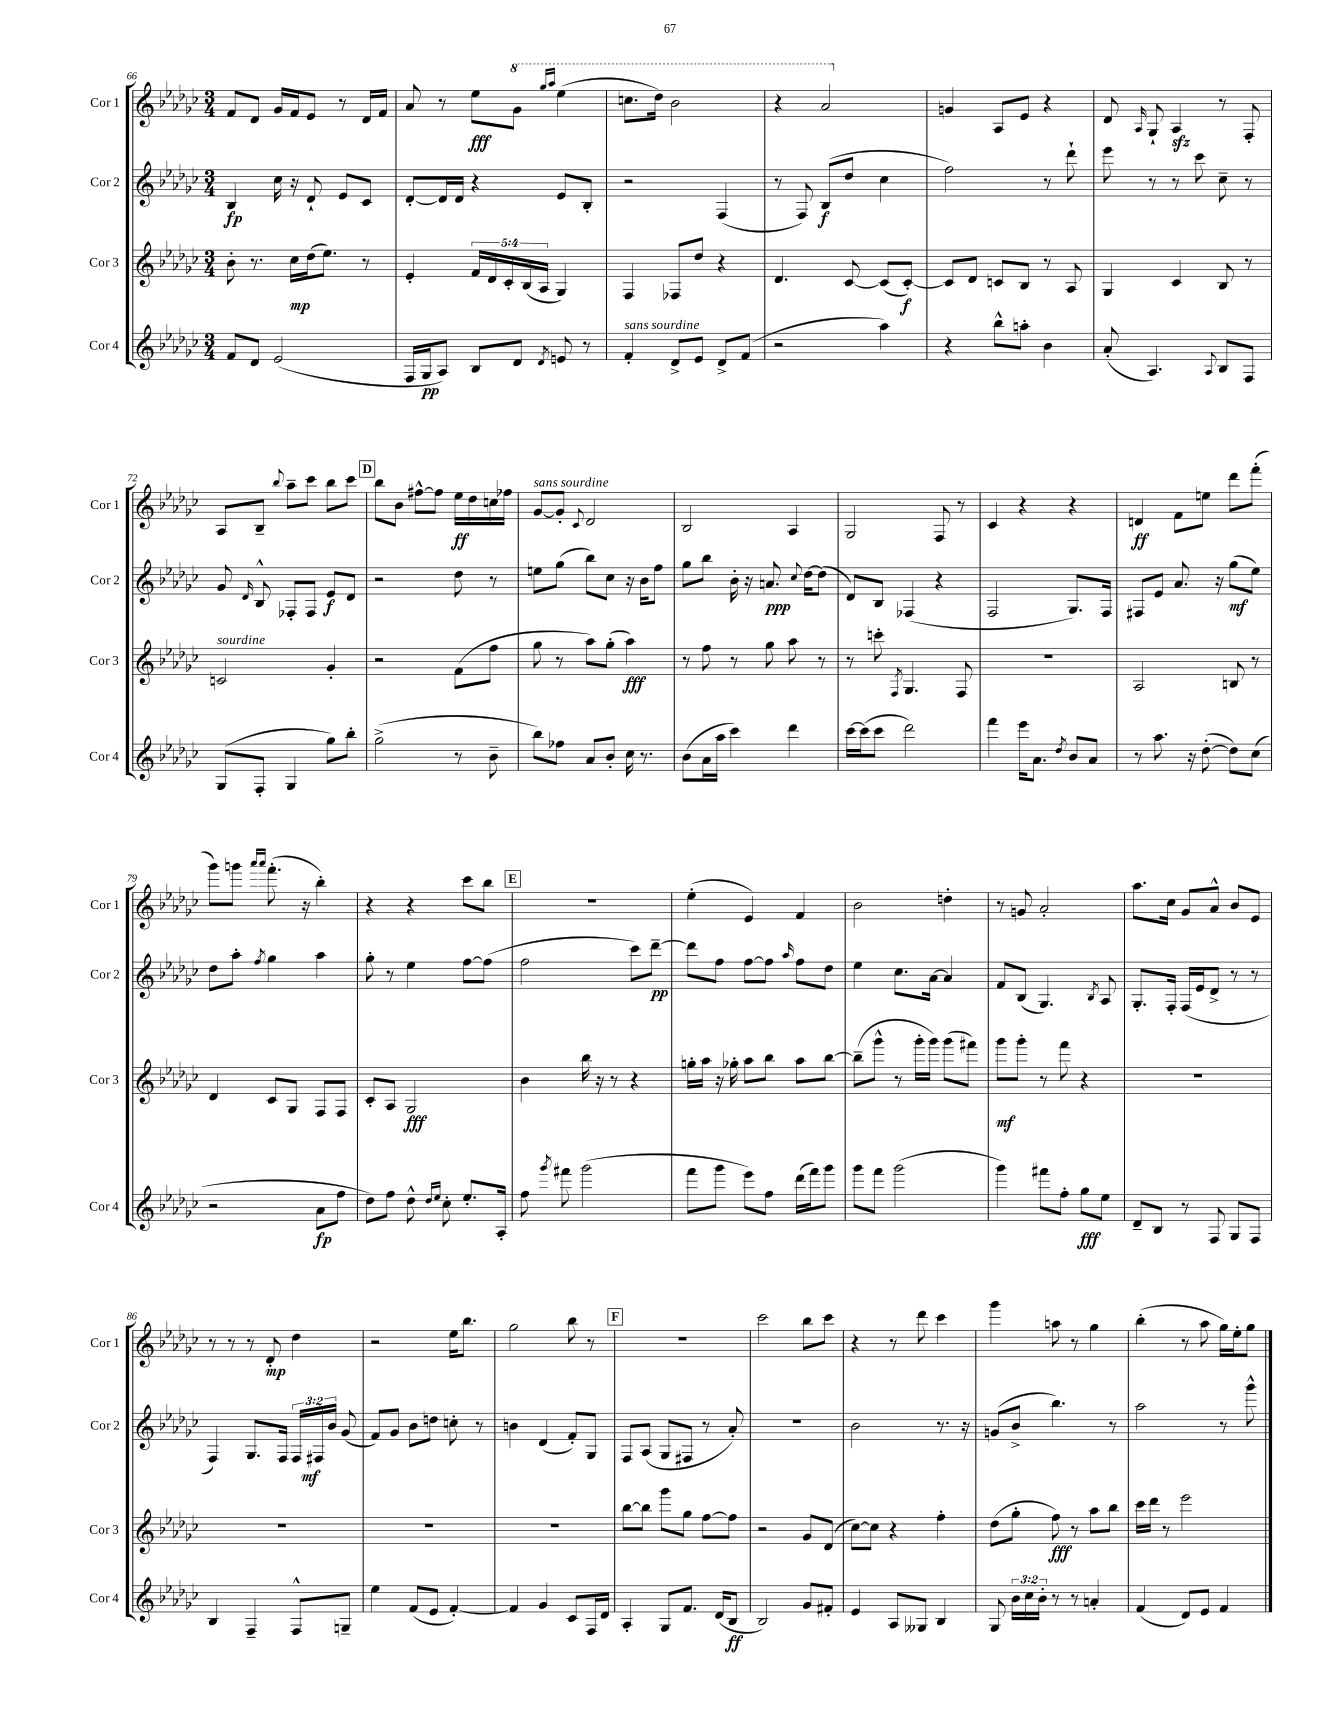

**kern	**dynam	**kern	**dynam	**kern	**dynam	**kern	**dynam
*part4	*part4	*part3	*part3	*part2	*part2	*part1	*part1
*staff4	*staff4	*staff3	*staff3	*staff2	*staff2	*staff1	*staff1
*I"Cor 4	*	*I"Cor 3	*	*I"Cor 2	*	*I"Cor 1	*
*I'Cor 4	*	*I'Cor 3	*	*I'Cor 2	*	*I'Cor 1	*
*clefG2	*	*clefG2	*	*clefG2	*	*clefG2	*
*k[b-e-a-d-g-c-]	*	*k[b-e-a-d-g-c-]	*	*k[b-e-a-d-g-c-]	*	*k[b-e-a-d-g-c-]	*
*M3/4	*	*M3/4	*	*M3/4	*	*M3/4	*
=66	=66	=66	=66	=66	=66	=66	=66
8f/L	.	8b-'\	.	4B-/	fp	8f/L	.
8d-/J	.	8.r	.	.	.	8d-/J	.
(2e-/	.	.	.	16cc-\	.	16g-/LL	.
.	.	16cc-\LL	mp	16r	.	16f/J	.
.	.	(16dd-\J	.	8d-`/	.	8e-/J	.
.	.	8.ee-\J)	.	.	.	.	.
.	.	.	.	8e-/L	.	8r	.
.	.	8r	.	8c-/J	.	16d-/LL	.
.	.	.	.	.	.	16f/JJ	.
=67	=67	=67	=67	=67	=67	=67	=67
16F/LL	.	4e-'/	.	[8d-'/L	.	8a-/	.
16G-/J	pp	.	.	.	.	.	.
8A-/J)	.	.	.	16d-/L]	.	8r	.
.	.	.	.	16d-/JJ	.	.	.
8B-/L	.	20f/LL	.	4r	.	8ee-\L	fff
.	.	20d-/	.	.	.	.	.
.	.	20c-'/	.	.	.	.	.
*	*	*	*	*	*	*8va	*
8d-/J	.	.	.	.	.	8gg-\J	.
.	.	(20B-/	.	.	.	.	.
.	.	20A-/JJ	.	.	.	.	.
.	.	.	.	.	.	16qqggg-/LL	.
8qd-/	.	.	.	.	.	16qqaaa-/JJ	.
8en/	.	4G-/)	.	8e-/L	.	(4eee-\	.
8r	.	.	.	8B-'/J	.	.	.
=68	=68	=68	=68	=68	=68	=68	=68
!LO:TX:a:i:t=sans sourdine	!	!	!	!	!	!	!
4f'/	.	4F/	.	2r	.	8.cccn\L	.
.	.	.	.	.	.	16ddd-\Jk)	.
8d-^/L	.	8F-X/L	.	.	.	2bb-\	.
8e-/J	.	8dd-/J	.	.	.	.	.
8d-^/L	.	4r	.	(4F/	.	.	.
(8f/J	.	.	.	.	.	.	.
=69	=69	=69	=69	=69	=69	=69	=69
2r	.	4.d-/	.	8r	.	4r	.
.	.	.	.	8F/)	.	.	.
.	.	.	.	(8B-/L	f	2aa-/	.
.	.	[8c-/	.	8dd-/J	.	.	.
4aa-\)	.	(8c-/L]	.	4cc-\	.	.	.
.	.	[8c-'/J)	f	.	.	.	.
=70	=70	=70	=70	=70	=70	=70	=70
*	*	*	*	*	*	*X8va	*
4r	.	8c-/L]	.	2ff\)	.	4gn/	.
.	.	8d-/J	.	.	.	.	.
8bb-^^\L	.	8cn/L	.	.	.	8A-/L	.
8aan'\J	.	8B-/J	.	.	.	8e-/J	.
4b-\	.	8r	.	8r	.	4r	.
.	.	8A-/	.	8ddd-`\	.	.	.
=71	=71	=71	=71	=71	=71	=71	=71
(8a-'/	.	4G-/	.	8eee-\	.	8d-/	.
.	.	.	.	.	.	16qqA-/	.
4.A-/)	.	.	.	8r	.	8G-`/	.
.	.	4c-/	.	8r	.	4A-zz/	.
.	.	.	.	8ccc-\	.	.	.
8qqA-/	.	.	.	.	.	.	.
8B-/L	.	8B-/	.	8cc-~\	.	8r	.
8F/J	.	8r	.	8r	.	8F'/	.
!!LO:LB:g=z
=72	=72	=72	=72	=72	=72	=72	=72
!	!	!LO:TX:a:i:t=sourdine	!	!	!	!	!
(8G-/L	.	2cn/	.	8g-/	.	8A-/L	.
.	.	.	.	16qqd-/	.	.	.
8F'/J	.	.	.	8B-^^/	.	8B-~/J	.
.	.	.	.	.	.	8qqbb-/	.
4G-/	.	.	.	8F-X'/L	.	8aa-~\L	.
.	.	.	.	8F-/J	.	8ccc-\J	.
8gg-\L)	.	4g-'/	.	8e-/L	f	8bb-\L	.
8bb-'\J	.	.	.	8d-/J	.	8ccc-\J	.
!!LO:REH:place=s1:t=D
=73	=73	=73	=73	=73	=73	=73	=73
(2gg-^\	.	2r	.	2r	.	8bb-\L	.
.	.	.	.	.	.	8b-\J	.
.	.	.	.	.	.	[8ff#X^^\L	.
.	.	.	.	.	.	8ff#\J]	.
8r	.	(8f\L	.	8dd-\	.	16ee-\LL	ff
.	.	.	.	.	.	16dd-\	.
8b-~\	.	8ff\J	.	8r	.	16ccn\	.
.	.	.	.	.	.	16ff-X\JJ	.
=74	=74	=74	=74	=74	=74	=74	=74
!	!	!	!	!	!	!LO:TX:a:i:t=sans sourdine	!
8bb-\L)	.	8gg-\	.	8een\L	.	[8g-/L	.
8ff-X\J	.	8r	.	(8gg-\J	.	8g-'/J]	.
.	.	.	.	.	.	8qqc-/	.
8a-/L	.	8aa-\L)	.	8bb-\L)	.	2d-/	.
8b-'/J	.	(8gg-'\J	.	8cc-\J	.	.	.
16cc-\	.	4aa-\)	fff	16r	.	.	.
8.r	.	.	.	16b-\KL	.	.	.
.	.	.	.	8ff\J	.	.	.
=75	=75	=75	=75	=75	=75	=75	=75
(8b-\L	.	8r	.	8gg-\L	.	2B-/	.
16a-\L	.	8ff\	.	8bb-\J	.	.	.
16aa-\JJ	.	.	.	.	.	.	.
4ccc-\)	.	8r	.	16b-'\	.	.	.
.	.	.	.	16r	.	.	.
.	.	8gg-\	.	8.an/	ppp	.	.
4ddd-\	.	8aa-\	.	.	.	4A-/	.
.	.	.	.	8qqcc-/	.	.	.
.	.	.	.	[16dd-\KL	.	.	.
.	.	8r	.	(8dd-\J]	.	.	.
=76	=76	=76	=76	=76	=76	=76	=76
[16ccc-\LL	.	8r	.	8d-/L)	.	2G-/	.
(16ccc-\J]	.	.	.	.	.	.	.
8ccc-\J	.	8cccn'\	.	8B-/J	.	.	.
.	.	8qF/	.	.	.	.	.
2ddd-\)	.	4.G-/	.	(4F-X/	.	.	.
.	.	.	.	4r	.	8F/	.
.	.	8F/	.	.	.	8r	.
=77	=77	=77	=77	=77	=77	=77	=77
4fff\	.	2.r	.	2F/	.	4c-/	.
16eee-\KL	.	.	.	.	.	4r	.
8.a-\J	.	.	.	.	.	.	.
8qdd-/	.	.	.	.	.	.	.
8b-/L	.	.	.	8.G-/L)	.	4r	.
8a-/J	.	.	.	.	.	.	.
.	.	.	.	16F/Jk	.	.	.
=78	=78	=78	=78	=78	=78	=78	=78
8r	.	2A-/	.	8F#X/L	.	4dn/	ff
8.aa-\	.	.	.	8e-/J	.	.	.
.	.	.	.	8.a-/	.	8f\L	.
16r	.	.	.	.	.	.	.
([8dd-'\	.	.	.	.	.	8een\J	.
.	.	.	.	16r	.	.	.
8dd-\L])	.	8Bn/	.	(8gg-\L	mf	8ddd-\L	.
(8cc-\J	.	8r	.	8ee-\J)	.	(8fff'\J	.
!!LO:LB:g=z
=79	=79	=79	=79	=79	=79	=79	=79
2r	.	4d-/	.	8dd-\L	.	8ggg-\L)	.
.	.	.	.	8aa-'\J	.	8gggn\J	.
.	.	.	.	.	.	16qqaaa-/LL	.
.	.	.	.	8qff/	.	16qqaaa-/JJ	.
.	.	8c-/L	.	4gg-\	.	(8.fff'\	.
.	.	8G-/J	.	.	.	.	.
.	.	.	.	.	.	16r	.
8a-\L	fp	8F/L	.	4aa-\	.	4bb-'\)	.
8ff\J	.	8F/J	.	.	.	.	.
=80	=80	=80	=80	=80	=80	=80	=80
8dd-\L)	.	8c-'/L	.	8gg-'\	.	4r	.
8ff\J	.	8A-/J	.	8r	.	.	.
8dd-^^\	.	2G-/	fff	4ee-\	.	4r	.
16qqdd-/LL	.	.	.	.	.	.	.
16qqee-/JJ	.	.	.	.	.	.	.
8cc-'\	.	.	.	.	.	.	.
8.ee-'/L	.	.	.	[8ff\L	.	8ccc-\L	.
.	.	.	.	(8ff\J]	.	8bb-\J	.
16A-'/Jk	.	.	.	.	.	.	.
!!LO:REH:place=s1:t=E
=81	=81	=81	=81	=81	=81	=81	=81
8ff\	.	4b-\	.	2ff\	.	2.r	.
8qggg-/	.	.	.	.	.	.	.
8fff#X\	.	.	.	.	.	.	.
(2ggg-\	.	16bb-\	.	.	.	.	.
.	.	16r	.	.	.	.	.
.	.	8r	.	.	.	.	.
.	.	4r	.	8ccc-\L)	.	.	.
.	.	.	.	[8ddd-~\J	pp	.	.
=82	=82	=82	=82	=82	=82	=82	=82
8fff\L	.	16ggn'\LL	.	8ddd-\L]	.	(4ee-'\	.
.	.	16aa-\JJ	.	.	.	.	.
8ggg-\J	.	16r	.	8ff\J	.	.	.
.	.	16gg-X'\	.	.	.	.	.
8eee-\L)	.	8aa-\L	.	[8ff\L	.	4e-/)	.
8ff\J	.	8bb-\J	.	8ff\J]	.	.	.
.	.	.	.	16qqaa-/	.	.	.
(16ddd-\LL	.	8aa-\L	.	8ff\L	.	4f/	.
16fff\J)	.	.	.	.	.	.	.
8ggg-\J	.	[8bb-\J	.	8dd-\J	.	.	.
=83	=83	=83	=83	=83	=83	=83	=83
8ggg-\L	.	(8bb-~\L]	.	4ee-\	.	2b-\	.
8fff\J	.	8ggg-^^\J	.	.	.	.	.
(2ggg-\	.	8r	.	8.cc-\L	.	.	.
.	.	16ggg-'\LL	.	.	.	.	.
.	.	16ggg-\JJ)	.	[16a-\Jk	.	.	.
.	.	(8ggg-\L	.	4a-/]	.	4ddn'\	.
.	.	8fff#X\J)	.	.	.	.	.
=84	=84	=84	=84	=84	=84	=84	=84
4ggg-\)	.	8ggg-\L	mf	8f/L	.	8r	.
.	.	8ggg-'\J	.	(8B-/J	.	8gn/	.
8fff#X\L	.	8r	.	4.G-/)	.	2a-'/	.
8ff'\J	.	8fff\	.	.	.	.	.
8gg-\L	fff	4r	.	.	.	.	.
.	.	.	.	8qB-/	.	.	.
8ee-\J	.	.	.	8A-/	.	.	.
=85	=85	=85	=85	=85	=85	=85	=85
8d-~/L	.	2.r	.	8.G-'/L	.	8.aa-\L	.
8B-/J	.	.	.	.	.	.	.
.	.	.	.	16F'/Jk	.	16cc-\Jk	.
8r	.	.	.	(16F/LL	.	8g-/L	.
.	.	.	.	16e-/J	.	.	.
8F/	.	.	.	8d-^/J	.	8a-^^/J	.
8G-/L	.	.	.	8r	.	8b-/L	.
8F/J	.	.	.	8r	.	8e-/J	.
!!LO:LB:g=z
=86	=86	=86	=86	=86	=86	=86	=86
4B-/	.	2.r	.	4F/)	.	8r	.
.	.	.	.	.	.	8r	.
4F~/	.	.	.	8.G-/L	.	8r	.
.	.	.	.	.	.	8d-'/	mp
.	.	.	.	16F/Jk	.	.	.
8F^^/L	.	.	.	24F/LL	.	4dd-\	.
.	.	.	.	24F#X/	mf	.	.
.	.	.	.	24b-/JJ	.	.	.
8Gn~/J	.	.	.	(8g-/	.	.	.
=87	=87	=87	=87	=87	=87	=87	=87
4ee-\	.	2.r	.	8f/L)	.	2r	.
.	.	.	.	8g-/J	.	.	.
(8f/L	.	.	.	8b-\L	.	.	.
8e-/J	.	.	.	8ddn\J	.	.	.
[4f'/)	.	.	.	8ccn'\	.	16ee-\KL	.
.	.	.	.	.	.	8.bb-\J	.
.	.	.	.	8r	.	.	.
=88	=88	=88	=88	=88	=88	=88	=88
4f/]	.	2.r	.	4bn\	.	2gg-\	.
4g-/	.	.	.	(4d-/	.	.	.
8c-/L	.	.	.	8f'/L)	.	8bb-\	.
16F/L	.	.	.	8G-/J	.	8r	.
16d-/JJ	.	.	.	.	.	.	.
!!LO:REH:place=s1:t=F
=89	=89	=89	=89	=89	=89	=89	=89
4A-'/	.	[8bb-\L	.	8F/L	.	2.r	.
.	.	8bb-\J]	.	(8A-/J	.	.	.
8G-/L	.	8ggg-\L	.	8G-/L	.	.	.
8.f/J	.	8gg-\J	.	8F#X/J	.	.	.
.	.	[8ff\L	.	8r	.	.	.
(16d-/KL	.	.	.	.	.	.	.
8B-/J	ff	8ff\J]	.	8a-'/)	.	.	.
=90	=90	=90	=90	=90	=90	=90	=90
2B-/)	.	2r	.	2.r	.	2ccc-\	.
8g-/L	.	8g-/L	.	.	.	8bb-\L	.
8f#X'/J	.	(8d-/J	.	.	.	8ccc-\J	.
=91	=91	=91	=91	=91	=91	=91	=91
4e-/	.	[8cc-\L)	.	2b-\	.	4r	.
.	.	8cc-\J]	.	.	.	.	.
8A-/L	.	4r	.	.	.	8r	.
8G--X/J	.	.	.	.	.	8ddd-\	.
4B-/	.	4ff'\	.	8.r	.	4ccc-\	.
.	.	.	.	16r	.	.	.
=92	=92	=92	=92	=92	=92	=92	=92
8G-/	.	(8dd-\L	.	(8gn/L	.	4ggg-\	.
24b-\LL	.	8gg-'\J	.	8b-^/J	.	.	.
24cc-\	.	.	.	.	.	.	.
24b-'\JJ	.	.	.	.	.	.	.
8r	.	8ff\)	fff	4.bb-\)	.	8aan\	.
8r	.	8r	.	.	.	8r	.
4an'/	.	8aa-\L	.	.	.	4gg-\	.
.	.	8bb-\J	.	8r	.	.	.
=93	=93	=93	=93	=93	=93	=93	=93
(4f/	.	16ccc-\LL	.	2aa-\	.	(4bb-'\	.
.	.	16ddd-\JJ	.	.	.	.	.
.	.	8r	.	.	.	.	.
8d-/L)	.	2eee-\	.	.	.	8r	.
8e-/J	.	.	.	.	.	8aa-\	.
4f/	.	.	.	8r	.	16gg-\LL)	.
.	.	.	.	.	.	16ee-'\J	.
.	.	.	.	8ggg-^^\	.	8gg-\J	.
==	==	==	==	==	==	==	==
*-	*-	*-	*-	*-	*-	*-	*-
